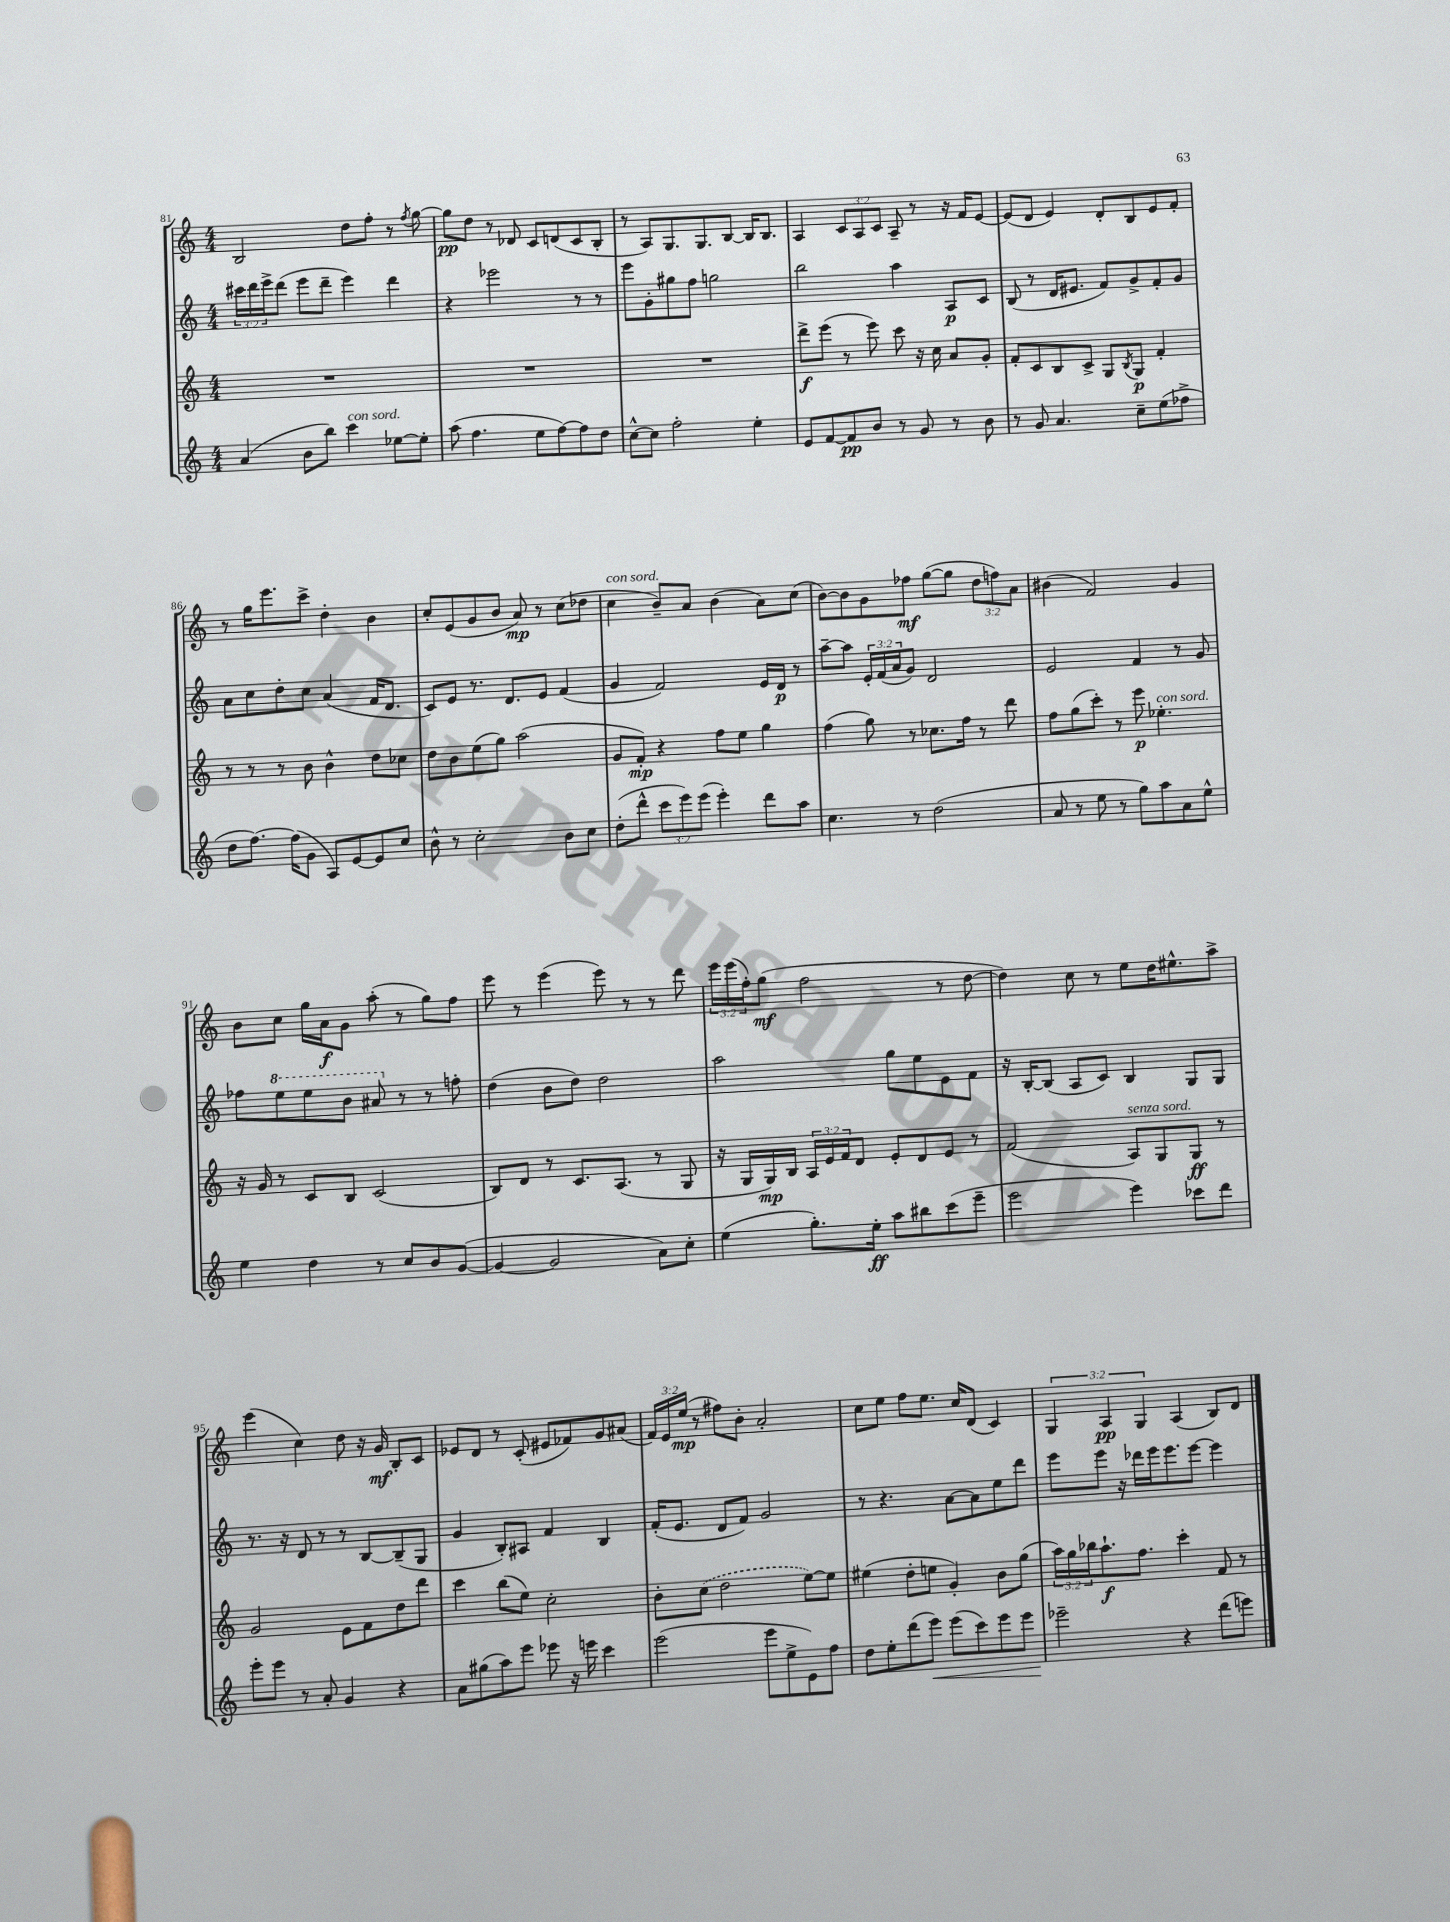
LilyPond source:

<<
\new StaffGroup <<
\new Staff = "s0" {
    \clef treble \key c \major \numericTimeSignature \time 4/4 \override Staff.TupletNumber.text = #tuplet-number::calc-fraction-text
    b2 d''8 f''8-. r8 \acciaccatura { f''8 } g''8~ |
    g''8\pp d''8 r8 des'8 c'8 d'8( c'8 b8-. |
    r8 a8) g8. g8. b8~ b16 b8. |
    a4 \tuplet 3/2 { c'8 a8 c'8 } a8-- r8 r16 f'16 e'8~ |
    e'8( d'8 e'4) d'8-. b8 e'8 f'8-. |
    r8 g''16 e'''8. c'''8-> d''4-. b'4 |
    c''8-. e'8( g'8 b'8 a'8\mp) r8 c''8( des''8 |
    c''4^\markup { \italic "con sord." } b'8--) a'8 b'4( a'8) c''8( |
    b'8~) b'8 g'8 fes''8\mf g''8~( g''8 \tuplet 3/2 { d''8 f''8) a'8 } |
    bis'4( f'2) g'4 |
    b'8 c''8 g''16 a'16\f g'8 a''8-.( r8 g''8) f''8 |
    e'''8 r8 e'''4( e'''8) r8 r8 d'''8 |
    \tuplet 3/2 { e'''16 e'''16( f''16-.) } g''8\mf( f''2 r8 d''8~ |
    d''4) c''8 r8 e''8 d''16 eis''8.-^ a''8-> |
    e'''4( c''4) d''8 r16 g'16\mf b8-. c'8 |
    ees'8 d'8 r8 c'8-.( eis'8 fes'8) g'8 ais'8( |
    \tuplet 3/2 { f'16) e'16 e''16\mp( } r8 fis''8) b'8-. a'2-. |
    c''8 e''8 f''8 e''8. c''16 d'8( c'4) |
    \tuplet 3/2 { g4 a4\pp g4 } a4( b8) d'8 \bar "|." |
}
\new Staff = "s1" {
    \clef treble \key c \major \numericTimeSignature \time 4/4 \override Staff.TupletNumber.text = #tuplet-number::calc-fraction-text
    \tuplet 3/2 { cis'''16 d'''16 e'''16-> } d'''8( e'''8 d'''8-- e'''4) d'''4 |
    r4 ees'''2 r8 r8 |
    e'''8 g'8-. gis''8 f''8 g''2 |
    b''2 a''4 a8\p c'8 |
    b8( r8 d'16 eis'8. f'8) g'8-> f'8-. g'8 |
    a'8 c''8 d''8-. c''8 a'4( f'16 d'8. |
    c'8) e'8 r8. d'8. e'8 f'4( |
    g'4 f'2) e'16 d'16\p r8 |
    a''8~-- a''8 \tuplet 3/2 { e'16-. f'16( a'16 } g'8) d'2 |
    e'2 f'4 r8 g'8 |
    fes''8 \ottava #1 e'''8 e'''8 b''8 ais''8 \ottava #0 r8 r8 f''8-. |
    d''4( b'8 d''8) d''2 |
    a''2 g''8 e''8 e'8 f'8 |
    r16 b16~-. b8( a8 c'8) b4 g8 g8 |
    r8. r16 d'8 r8 r8 b8~ b8--( g8 |
    g'4 b8-.) ais8 f'4 b4 |
    f'16-.( e'8. d'8 f'8) g'2 |
    r8 r4. a'8~ a'8 e''8 d'''8 |
    e'''8 e'''8 r16 des'''16 e'''16 e'''8. e'''8~ e'''4 \bar "|." |
}
\new Staff = "s2" {
    \clef treble \key c \major \numericTimeSignature \time 4/4 \override Staff.TupletNumber.text = #tuplet-number::calc-fraction-text
    R1 |
    R1 |
    R1 |
    d'''8->\f e'''8( r8 e'''8) c'''8 r16 c''16 a'8 g'8-. |
    f'8-. c'8 b8 c'8-> g8 \acciaccatura { b8 } g8\p f'4-. |
    r8 r8 r8 b'8 b'4-^ d''8 ces''8 |
    d''8 b'8 e''8( g''8) a''2( |
    g'8 f'8-.\mp) r4 f''8 e''8 g''4 |
    f''4( g''8) r8 ces''8. f''16 r8 d'''8 |
    f''8 g''8( c'''8-.) r8 e'''8\p ees''4.-.^\markup { \italic "con sord." } |
    r16 g'16 r8 c'8 b8 c'2( |
    b8) d'8 r8 c'8. a8.( r8 g8 |
    r16 g16 g16\mp) b16 \tuplet 3/2 { a16 e'16 f'16 } d'8 e'8-. d'8 e'8 r8 |
    f'2( a8^\markup { \italic "senza sord." }) g8 g8\ff r8 |
    g'2 e'8 f'8 d''8 d'''8 |
    c'''4 b''8( e''8) c''2-. |
    b'8-. \once \slurDashed c''8( d''2 e''8~) e''8 |
    eis''4( d''8-. e''8 g'4-.) b'8 g''8( |
    \tuplet 3/2 { a''16) g''16 bes''16 } a''8.-!\f f''8. c'''4-. f'8 r8 \bar "|." |
}
\new Staff = "s3" {
    \clef treble \key c \major \numericTimeSignature \time 4/4 \override Staff.TupletNumber.text = #tuplet-number::calc-fraction-text
    a'4( b'8 b''8) c'''4^\markup { \italic "con sord." } ees''8~ ees''8-. |
    a''8( f''4. e''8 f''8~) f''8 d''8 |
    c''8~-^ c''8 f''2-. e''4-. |
    e'8 f'8~ f'8\pp b'8 r8 g'8 r8 b'8 |
    r8 g'8 a'4. c''8-- e''8( fes''8-> |
    d''8 f''8.~) f''16( g'8 a8) e'8~ e'8 c''8 |
    b'8-^ r8 c''2-. b'8 c''8 |
    d''8-.( d'''8-^ \tuplet 3/2 { c'''8 e'''8) e'''8( } e'''4-.) d'''8 a''8 |
    c''4. r8 d''2( |
    a'8 r8 e''8 r8 g''8) a''8 a'8 e''8-^ |
    e''4 d''4 r8 c''8 b'8 g'8~( |
    g'4~ g'2 a'8) c''8-. |
    e''4( g''8.-.) e''16-.\ff a''8 bis''8 c'''8( e'''8-- |
    e'''2 e'''4) ces'''8 d'''8 |
    e'''8-. e'''8 r8 a'8-. g'4 r4 |
    a'8 gis''8( a''8) e'''8 ees'''8 r16 e'''16 c'''4 |
    e'''2( e'''8 e''8-> e'8) f''8 |
    d''8 e''8-. d'''8( e'''8\<) e'''8( c'''8) e'''8 e'''8 |
    ees'''2--\! r4 d'''8( e'''8) \bar "|." |
}
>>
>>
\layout { \context { \Score currentBarNumber = #81 } }
